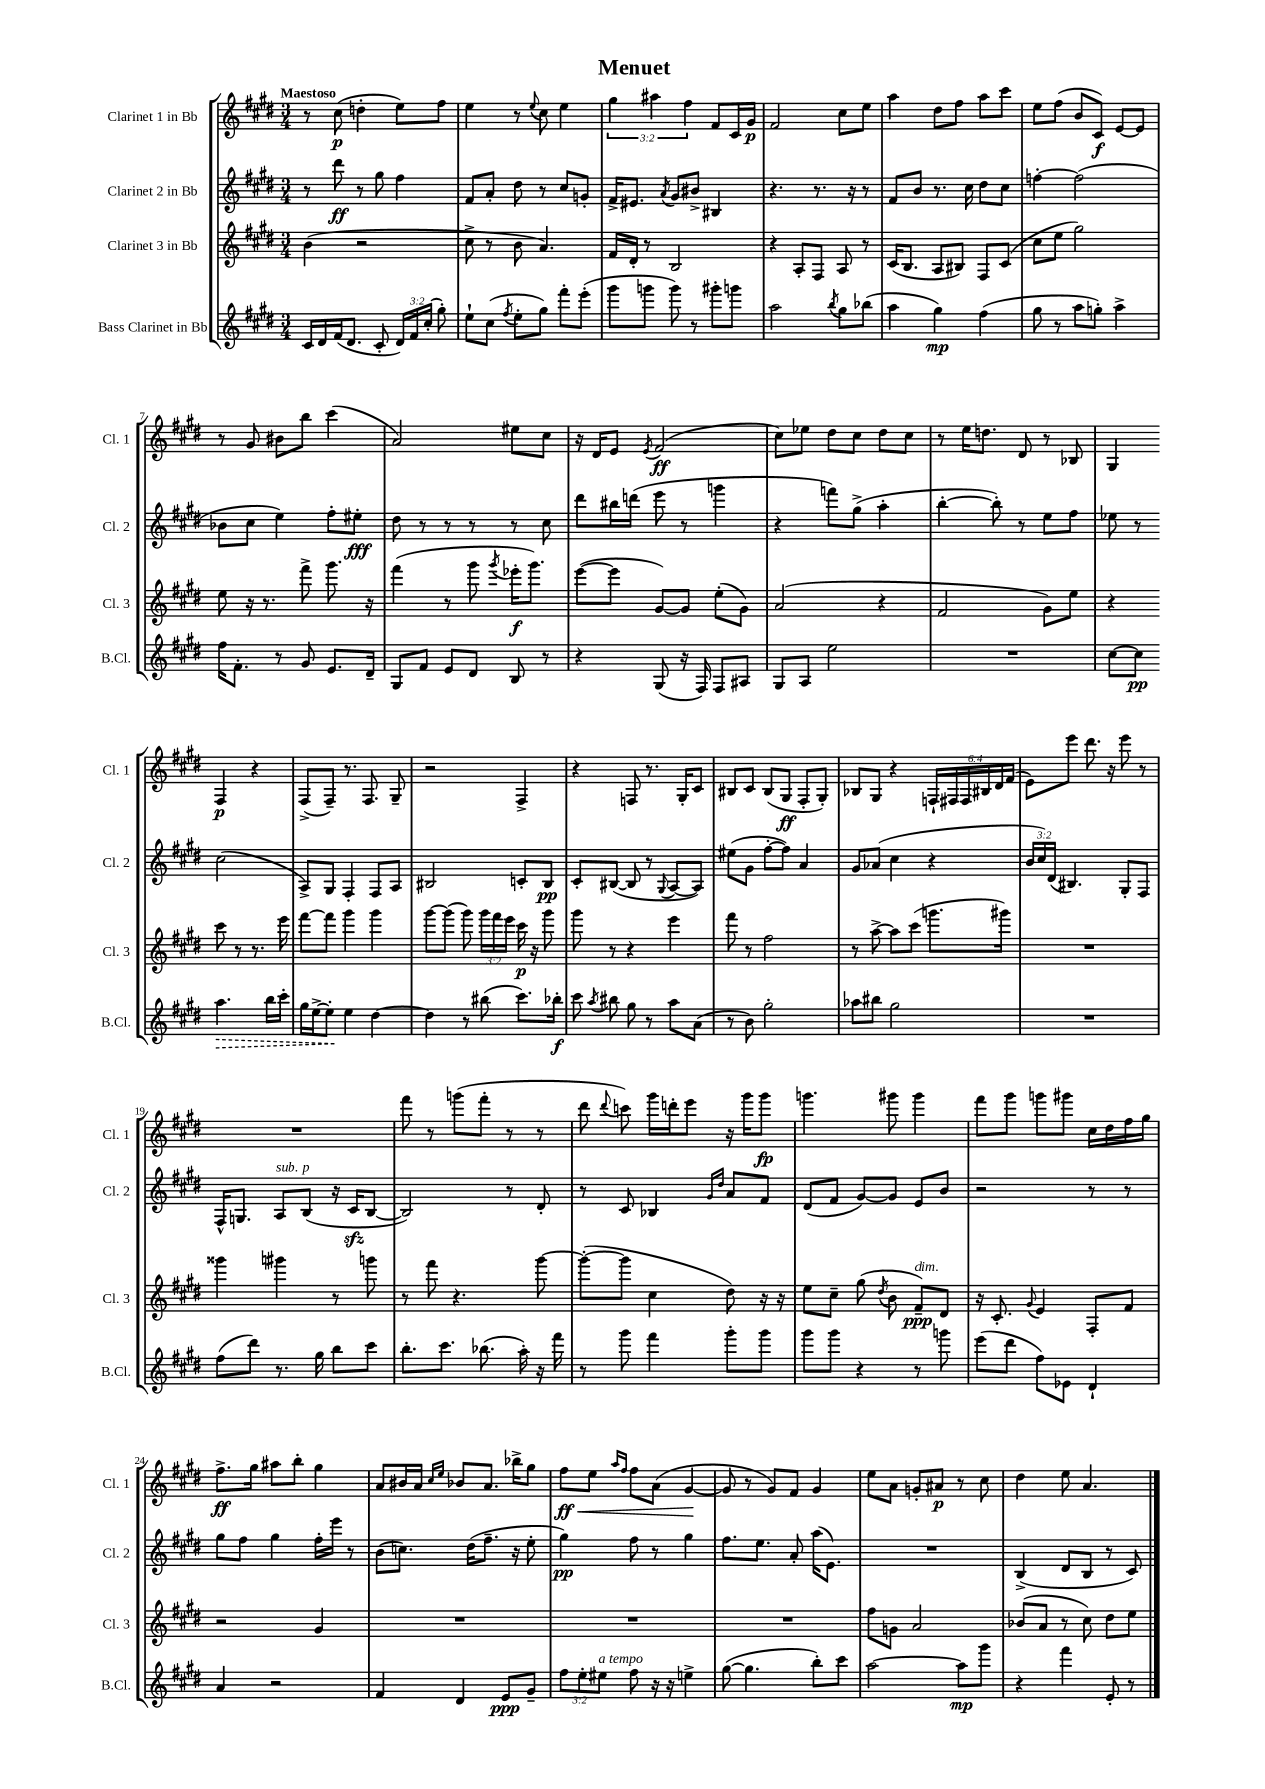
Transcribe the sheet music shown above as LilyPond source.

\header { title = "Menuet" }
<<
\new StaffGroup <<
\new Staff = "s0" \with { instrumentName = "Clarinet 1 in Bb" shortInstrumentName = "Cl. 1" } {
    \clef treble \key e \major \numericTimeSignature \time 3/4 \override Staff.TupletNumber.text = #tuplet-number::calc-fraction-text \tempo "Maestoso"
    \autoBeamOff r8 cis''8\p( d''4-. e''8[) fis''8] |
    e''4 r8 \appoggiatura { e''8 } cis''8 e''4 |
    \tuplet 3/2 { gis''4 ais''4 fis''4 } fis'8[ cis'16 gis'16]\p |
    fis'2 cis''8[ e''8] |
    a''4 dis''8[ fis''8] a''8[ cis'''8] |
    e''8[ fis''8]( b'8[ cis'8]\f) e'8[~ e'8] |
    r8 gis'8 bis'8[ b''8] cis'''4( |
    a'2) eis''8[ cis''8] |
    r16 dis'16[ e'8] \acciaccatura { e'8 } fis'2\ff( |
    cis''8[) ees''8] dis''8[ cis''8] dis''8[ cis''8] |
    r8 e''16[ d''8.] dis'8 r8 bes8 |
    gis4 fis4\p r4 |
    fis8[->( fis8]--) r8. fis8. gis8-- |
    r2 fis4-> |
    r4 f8 r8. gis16[-. cis'8] |
    bis8[ cis'8] bis8[( gis8]\ff fis8[-. gis8]-.) |
    bes8[ gis8] r4 \tuplet 6/4 { f16[-! fis16 fis16 bis16 dis'16 fis'16]( } |
    e'8[) e'''8] dis'''8. r16 e'''8 r8 |
    R2. |
    fis'''8 r8 g'''8[( fis'''8]-. r8 r8 |
    dis'''8 \appoggiatura { dis'''8 } c'''8) gis'''16[ d'''16-. e'''8] r16 gis'''16[ gis'''8]\fp |
    g'''4. gis'''8 gis'''4 |
    fis'''8[ gis'''8] g'''8[ gis'''8] cis''16[ dis''16 fis''16 gis''16] |
    fis''8.[->\ff gis''16] ais''8[ b''8]-. gis''4 |
    a'8[ bis'16 a'16] \grace { cis''16[ e''16] } bes'8[ a'8.] bes''16[-> gis''8] |
    fis''8[\ff\< e''8] \grace { a''16[ fis''16] } fis''8[ a'8]( gis'4~\! |
    gis'8 r8 gis'8[) fis'8] gis'4 |
    e''8[ a'8] g'8[-. ais'8]\p r8 cis''8 |
    dis''4 e''8 a'4. \bar "|." |
}
\new Staff = "s1" \with { instrumentName = "Clarinet 2 in Bb" shortInstrumentName = "Cl. 2" } {
    \clef treble \key e \major \numericTimeSignature \time 3/4 \override Staff.TupletNumber.text = #tuplet-number::calc-fraction-text
    \autoBeamOff r8 dis'''8\ff r8 gis''8 fis''4 |
    fis'8[ a'8]-. dis''8 r8 cis''8[ g'8]-. |
    fis'16[-> eis'8.] \acciaccatura { a'8 } gis'8[ bis'8]-> bis4 |
    r4. r8. r16 r8 |
    fis'8[ b'8] r8. cis''16 dis''8[ cis''8] |
    f''4~-. f''2( |
    bes'8[ cis''8] e''4) fis''8[-. eis''8]-.\fff |
    dis''8 r8 r8 r8 r8 cis''8 |
    dis'''8[ bis''16 d'''16]( e'''8 r8 g'''4 |
    r4 f'''8[) gis''8]->( a''4-. |
    b''4~-. b''8-.) r8 e''8[ fis''8] |
    ees''8 r8 cis''2( |
    a8[->) gis8] fis4-. fis8[ a8] |
    bis2 c'8[-. bis8]\pp |
    cis'8[-. bis8]~( bis8 r8 \appoggiatura { gis8 } a8[~ a8]) |
    eis''8[( gis'8] fis''8[~-. fis''8]) a'4 |
    gis'8[ aes'8]( cis''4 r4 |
    \tuplet 3/2 { b'16[ cis''16) dis'16]( } bis4.) gis8[-. fis8] |
    fis16[-^ g8.] a8[^\markup { \italic "sub. p" } b8]( r16 cis'16[\sfz b8]~ |
    b2) r8 dis'8-. |
    r8 cis'8 bes4 \grace { gis'16[ dis''16] } a'8[ fis'8] |
    dis'8[( fis'8] gis'8[~) gis'8] e'8[ b'8] |
    r2 r8 r8 |
    gis''8[ fis''8] gis''4 fis''16[-. e'''16] r8 |
    b'8[( c''8.]) dis''16[( fis''8.]-- r16 e''8-. |
    gis''4\pp) fis''8 r8 gis''4 |
    fis''8.[ e''8.] a'8-. a''16[( e'8.]) |
    R2. |
    b4->( dis'8[ b8] r8 cis'8) \bar "|." |
}
\new Staff = "s2" \with { instrumentName = "Clarinet 3 in Bb" shortInstrumentName = "Cl. 3" } {
    \clef treble \key e \major \numericTimeSignature \time 3/4 \override Staff.TupletNumber.text = #tuplet-number::calc-fraction-text
    \autoBeamOff b'4( r2 |
    cis''8-> r8 b'8 a'4.) |
    fis'16[ dis'16]-. r8 b2 |
    r4 a8[-. fis8] a8 r8 |
    cis'16[( b8.] a8[ bis8]) fis8[ cis'8]( |
    cis''8[ e''8] gis''2) |
    e''8 r16 r8. fis'''8-> gis'''8. r16 |
    fis'''4( r8 gis'''8 \acciaccatura { gis'''8 } ees'''16[-.\f gis'''8.]) |
    e'''8[~( e'''8] gis'8[~) gis'8] e''8[-.( gis'8]) |
    a'2( r4 |
    fis'2 gis'8[) e''8] |
    r4 cis'''8 r8 r8. e'''16 |
    fis'''8[~ fis'''8] gis'''4 gis'''4 |
    gis'''8[~ gis'''8]( gis'''8) \tuplet 3/2 { gis'''16[ fis'''16 e'''16] } cis'''16\p r16 gis'''8 |
    gis'''8 r8 r4 e'''4 |
    fis'''8 r8 fis''2 |
    r8 a''8~-> a''8[ cis'''8]( g'''8.[ gis'''16]) |
    R2. |
    gisis'''4 gis'''4 r8 g'''8 |
    r8 fis'''8 r4. gis'''8~ |
    gis'''8[~-.( gis'''8] cis''4 dis''8) r16 r16 |
    e''8[ cis''8]-- gis''8( \acciaccatura { dis''8 } b'8 fis'8[--\ppp^\markup { \italic "dim." }) dis'8] |
    r16 cis'8.-. \appoggiatura { gis'8 } e'4 fis8[-. fis'8] |
    r2 gis'4 |
    R2. |
    R2. |
    R2. |
    fis''8[ g'8] a'2 |
    bes'8[( a'8] r8 cis''8) dis''8[ e''8] \bar "|." |
}
\new Staff = "s3" \with { instrumentName = "Bass Clarinet in Bb" shortInstrumentName = "B.Cl." } {
    \clef treble \key e \major \numericTimeSignature \time 3/4 \override Staff.TupletNumber.text = #tuplet-number::calc-fraction-text
    \autoBeamOff cis'16[ dis'16 fis'16( dis'8.] cis'8-. \tuplet 3/2 { dis'16[) fis'16 cis''16]-.( } gis''8-.) |
    e''8[-! cis''8]( \acciaccatura { fis''8 } e''8[-. gis''8]) fis'''8[-. e'''8]-.( |
    gis'''8[ g'''8] g'''8) r8 gis'''8[-. g'''8] |
    a''2 \acciaccatura { b''8 } gis''8[ bes''8]( |
    a''4 gis''4\mp) fis''4( |
    gis''8 r8 a''8[ g''8]-.) a''4-> |
    fis''16[ fis'8.]-. r8 gis'8 e'8.[ dis'16]-- |
    gis8[ fis'8] e'8[ dis'8] b8 r8 |
    r4 gis8( r16 fis16) fis8[ ais8] |
    gis8[ a8] e''2 |
    R2. |
    cis''8[~ cis''8]\pp \once \override Hairpin.style = #'dashed-line a''4.\> b''16[ cis'''16]-. |
    gis''16[ e''16~-> e''8]-.\! e''4 dis''4~ |
    dis''4 r8 bis''8( cis'''8.[) bes''16]-.\f |
    cis'''8 \acciaccatura { a''8 } bis''8 gis''8 r8 a''8[ a'8]( |
    r8 b'8) gis''2-. |
    aes''8[ bis''8] gis''2 |
    R2. |
    fis''8[( dis'''8]) r8. gis''16 b''8[ cis'''8] |
    b''8.[-. cis'''8.] bes''8.( a''16-.) r16 fis'''16 |
    r8 gis'''8 fis'''4 gis'''8[-. gis'''8] |
    gis'''8[ gis'''8] r4 r8 g'''8 |
    e'''8[( dis'''8] fis''8[) ees'8] dis'4-! |
    a'4 r2 |
    fis'4 dis'4 e'8[\ppp gis'8]-- |
    \tuplet 3/2 { fis''8[ e''8-. eis''8]^\markup { \italic "a tempo" } } fis''8 r16 r16 e''4-> |
    gis''8~( gis''4. b''8[-.) cis'''8] |
    a''2~ a''8[\mp gis'''8] |
    r4 fis'''4 e'8-. r8 \bar "|." |
}
>>
>>
